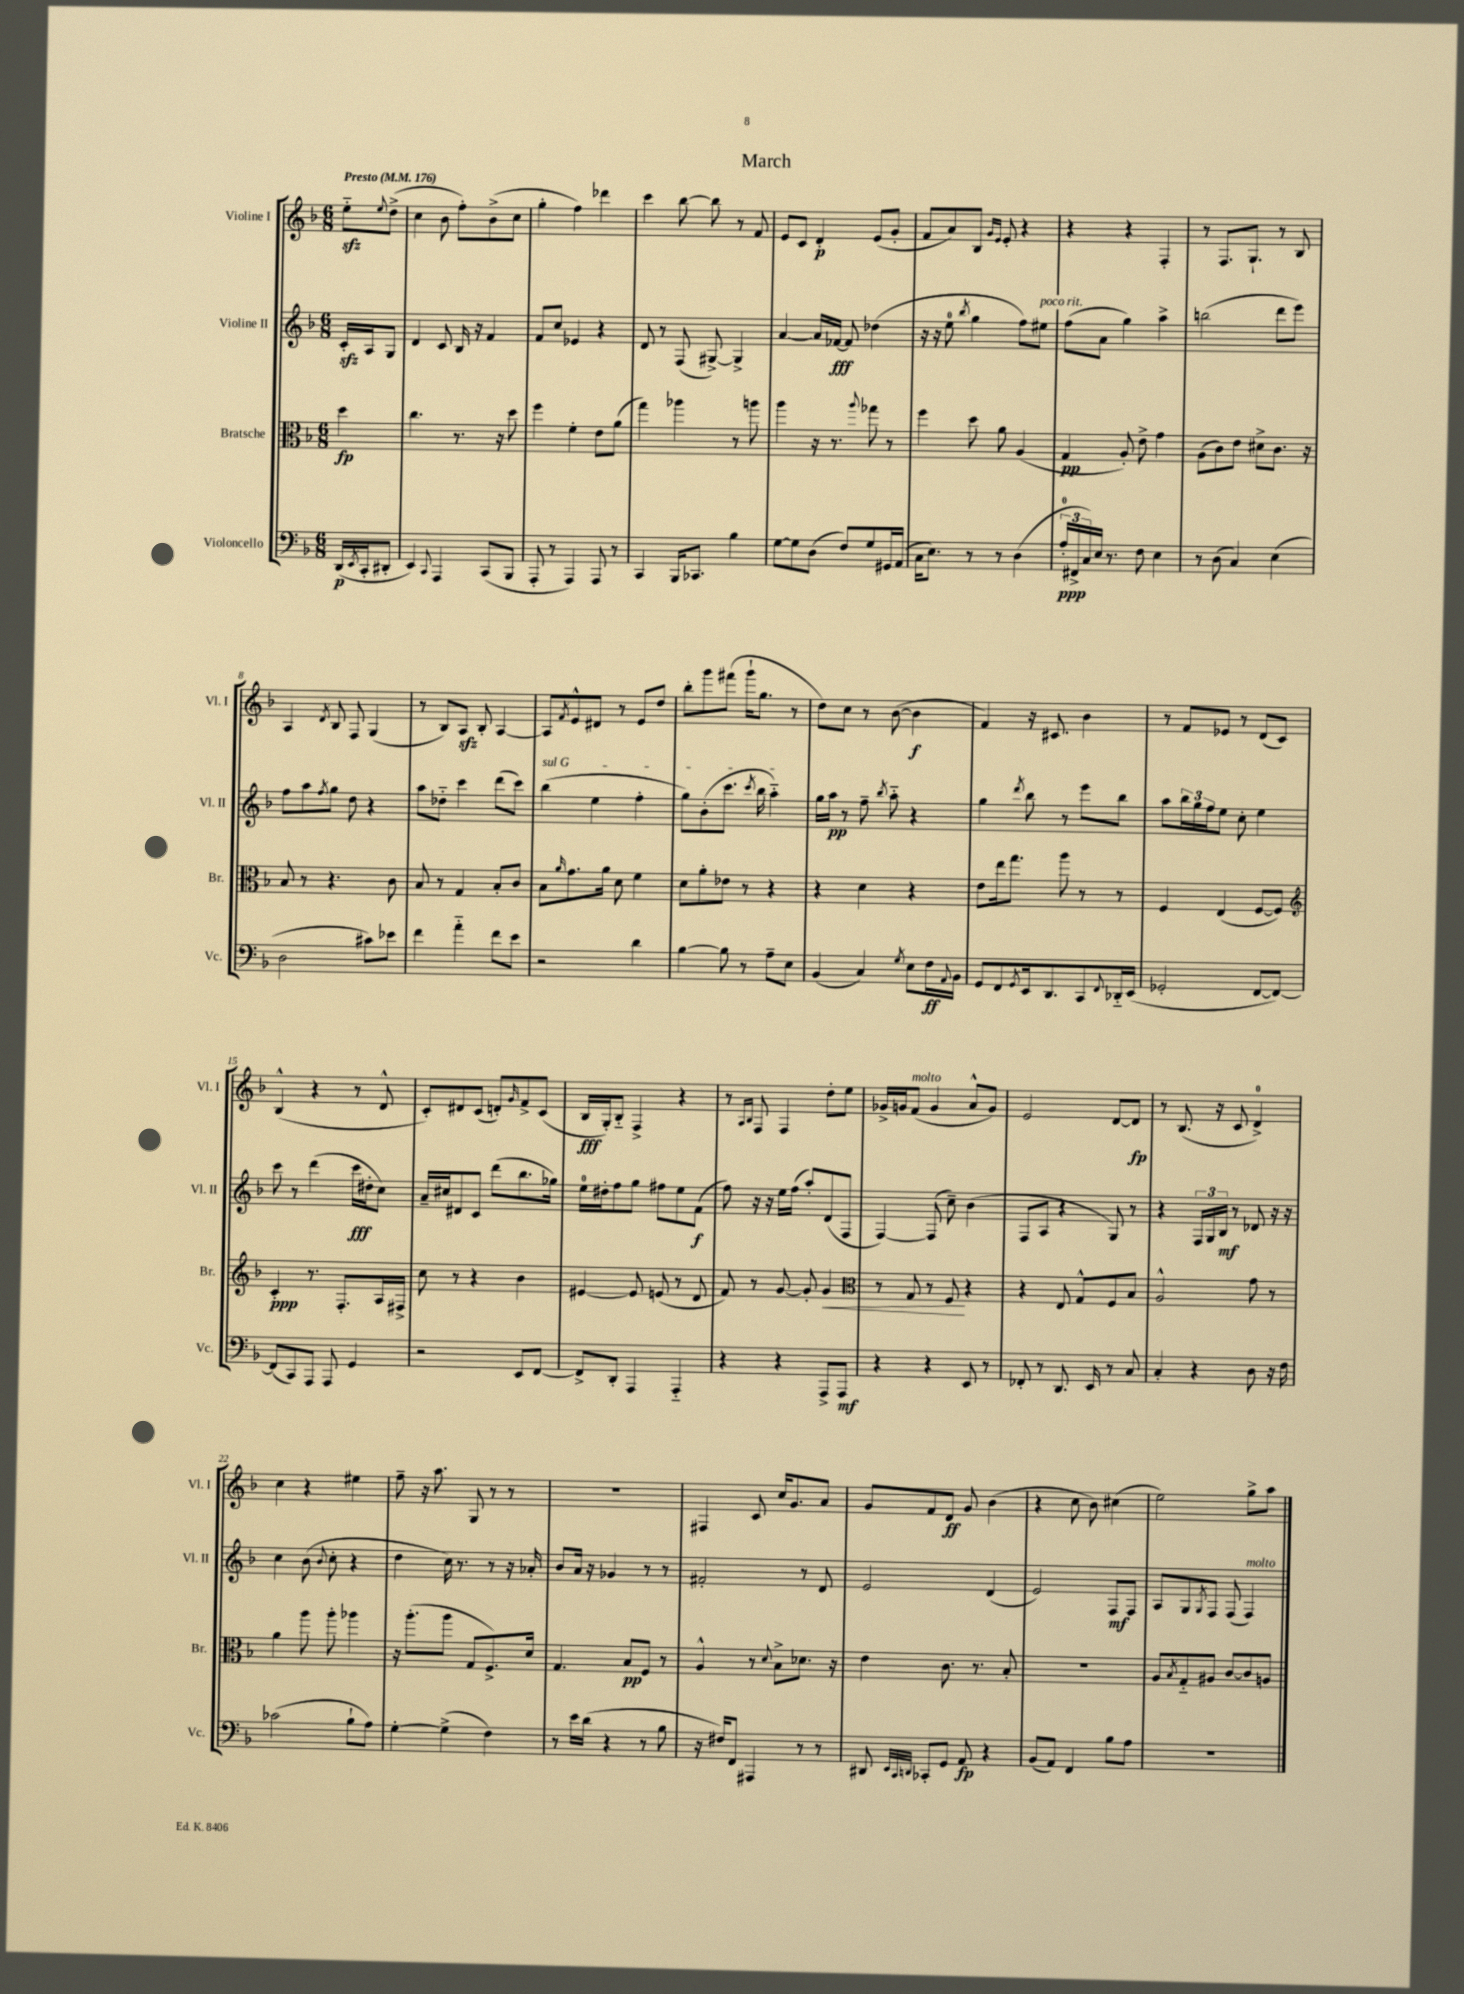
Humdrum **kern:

**kern	**dynam	**kern	**dynam	**kern	**dynam	**kern	**dynam
*part4	*part4	*part3	*part3	*part2	*part2	*part1	*part1
*staff4	*staff4	*staff3	*staff3	*staff2	*staff2	*staff1	*staff1
*I"Violoncello	*	*I"Bratsche	*	*I"Violine II	*	*I"Violine I	*
*I'Vc.	*	*I'Br.	*	*I'Vl. II	*	*I'Vl. I	*
*clefF4	*	*clefC3	*	*clefG2	*	*clefG2	*
*k[b-]	*	*k[b-]	*	*k[b-]	*	*k[b-]	*
*M6/8	*	*M6/8	*	*M6/8	*	*M6/8	*
*MM176	*	*MM176	*	*MM176	*	*MM176	*
=	=	=	=	=	=	=	=
!	!	!	!	!	!	!LO:TX:a:B:t=Presto	!
(16DD/LL	p	4dd\	fp	16czz'/LL	.	8eezz\L	.
8qEE/	.	.	.	.	.	.	.
16CC'/J	.	.	.	16A/J	.	.	.
.	.	.	.	.	.	8qqee/	.
8DD#X'/J	.	.	.	8G/J	.	(8dd^\J	.
=1	=1	=1	=1	=1	=1	=1	=1
4EE/)	.	4.cc\	.	4d/	.	4cc\	.
8qqCC/	.	.	.	.	.	.	.
4AAA/	.	.	.	8c/	.	8b-\	.
.	.	8.r	.	16B-/	.	8ff'\L)	.
.	.	.	.	16r	.	.	.
(8CC/L	.	.	.	4f/	.	(8b-^\	.
.	.	16r	.	.	.	.	.
8BBB-/J	.	8dd\	.	.	.	8cc\J	.
=2	=2	=2	=2	=2	=2	=2	=2
8AAA'/	.	4ff\	.	8f/L	.	4gg'\	.
8r	.	.	.	8cc/J	.	.	.
4AAA/)	.	4f'\	.	4e-X/	.	4ff\)	.
8AAA/	.	8e\L	.	4r	.	4ddd-X\	.
8r	.	(8a\J	.	.	.	.	.
=3	=3	=3	=3	=3	=3	=3	=3
4CC/	.	4gg\)	.	8d/	.	4ccc\	.
.	.	.	.	8r	.	.	.
16BBB-/KL	.	4aa-X\	.	(8F/	.	[8bb-\	.
8.CC-X/J	.	.	.	.	.	.	.
.	.	.	.	[8G#X^/)	.	8bb-\]	.
4B-\	.	8r	.	4G#^/]	.	8r	.
.	.	8aan\	.	.	.	8f/	.
=4	=4	=4	=4	=4	=4	=4	=4
[8G\L	.	4aa\	.	[4a/	.	8e/L	.
8G\]	.	.	.	.	.	8c/J	.
(8D\J	.	16r	.	16a/LL]	.	4d'/	p
.	.	8.r	.	[16f-X/JJ	fff	.	.
8F/L)	.	.	.	8f-/]	.	.	.
.	.	8qqaa/	.	.	.	.	.
8G/	.	8gg-X\	.	(4dd-X\	.	(8e/L	.
16GG#X/L	.	8r	.	.	.	8g'/J	.
(16AA/JJ	.	.	.	.	.	.	.
=5	=5	=5	=5	=5	=5	=5	=5
16C\KL	.	4ff\	.	16r	.	8f/L	.
8.E\J)	.	.	.	16r	.	.	.
.	.	.	.	8ee\	.	8a/)	.
.	.	.	.	8qbb-/	.	.	.
8r	.	8dd\	.	4gg\	.	8B-/J	.
.	.	.	.	.	.	16qqg/LL	.
.	.	.	.	.	.	16qqe/JJ	.
8r	.	8a\	.	.	.	8e'/	.
(4D\	.	(4A/	.	8ff\L)	.	4r	.
!	!	!	!	!LO:TX:a:i:t=poco rit.	!	!	!
.	.	.	.	8ee#X\J	.	.	.
=6	=6	=6	=6	=6	=6	=6	=6
24A'/LL	ppp	4G/	pp	(8ff\L	.	4r	.
24FF#X^/	.	.	.	.	.	.	.
24C/)	.	.	.	.	.	.	.
16E/JJ	.	.	.	8a\J	.	.	.
8.r	.	.	.	.	.	.	.
.	.	8A'/)	.	4gg\)	.	4r	.
8F\	.	8e^\	.	.	.	.	.
4E\	.	4g\	.	4aa^\	.	4F'/	.
=7	=7	=7	=7	=7	=7	=7	=7
8r	.	(8A\L	.	(2bbn\	.	8r	.
(8D\	.	8c\)	.	.	.	8.F/L	.
4C/)	.	8e\J	.	.	.	.	.
.	.	.	.	.	.	8.G`/J	.
.	.	8d#X^\L	.	.	.	.	.
(4E\	.	8.c\J	.	8ddd\L	.	8r	.
.	.	.	.	8eee\J)	.	8B-/	.
.	.	16r	.	.	.	.	.
!!LO:LB:g=z
=8	=8	=8	=8	=8	=8	=8	=8
2D\	.	8B-/	.	8ff\L	.	4A/	.
.	.	8r	.	8aa\	.	.	.
.	.	.	.	8qff/	.	8qd/	.
.	.	4.r	.	8gg\J	.	8B-/	.
.	.	.	.	8dd\	.	8F/	.
8c#X\L)	.	.	.	4r	.	(4G/	.
8e-X\J	.	8c\	.	.	.	.	.
=9	=9	=9	=9	=9	=9	=9	=9
4f\	.	8B-/	.	8aa\L	.	8r	.
.	.	8r	.	8dd-X\J	.	8B-/L)	.
4a\	.	4G/	.	4ccc\	.	8Azz/J	.
.	.	.	.	.	.	8B-'/	.
8f\L	.	8B-'/L	.	(8ddd\L	.	[4A/	.
8e\J	.	8c/J	.	8ccc\J)	.	.	.
=10	=10	=10	=10	=10	=10	=10	=10
!	!	!	!	!LO:TX:a:i:t=sul G	!	!	!
2r	.	8B-\L	.	(4bb-\	.	8A/L]	.
.	.	16qqa/	.	.	.	8qf/	.
.	.	8.g\	.	.	.	8e^^/	.
.	.	.	.	4ee\	.	8d#X/J	.
.	.	16a\Jk	.	.	.	.	.
.	.	8d\	.	.	.	8r	.
4d\	.	4f\	.	4ff'\	.	8e/L	.
.	.	.	.	.	.	8dd/J	.
=11	=11	=11	=11	=11	=11	=11	=11
[4B-\	.	8d\L	.	8gg\L)	.	8bb-'\L	.
.	.	8a'\	.	(8b-'\	.	8ggg\	.
8B-\]	.	8e-X\J	.	8.ccc\J	.	(8fff#X\J	.
8r	.	8r	.	.	.	16ggg`\KL	.
.	.	.	.	8qccc/	.	.	.
.	.	.	.	16bb-\	.	8.gg\J	.
8A~\L	.	4r	.	4aa\)	.	.	.
8E\J	.	.	.	.	.	8r	.
=12	=12	=12	=12	=12	=12	=12	=12
(4BB-/	.	4r	.	16gg\LL	.	8dd\L)	.
.	.	.	.	16aa\JJ	pp	.	.
.	.	.	.	8r	.	8cc\J	.
4C/)	.	4d\	.	8ff~\	.	8r	.
.	.	.	.	8qbb-/	.	.	.
.	.	.	.	8aa\	.	([8b-\	.
8qG/	.	.	.	.	.	.	.
8E\L	.	4r	.	4r	.	4b-\]	f
16F\L	ff	.	.	.	.	.	.
8qqAA/	.	.	.	.	.	.	.
16BB-\JJ	.	.	.	.	.	.	.
=13	=13	=13	=13	=13	=13	=13	=13
8GG/L	.	8e\L	.	4gg\	.	4f/)	.
8FF/	.	16ee\k	.	.	.	.	.
.	.	8.gg\J	.	.	.	.	.
8qGG/	.	.	.	8qddd/	.	.	.
16EE/k	.	.	.	8bb-\	.	16r	.
8.DD/	.	.	.	.	.	8.c#X/	.
.	.	8aa\	.	8r	.	.	.
8CC/	.	8r	.	8eee\L	.	4b-\	.
8qqFF/	.	.	.	.	.	.	.
16DD-X/L	.	8r	.	8bb-\J	.	.	.
(16EE/JJ	.	.	.	.	.	.	.
=14	=14	=14	=14	=14	=14	=14	=14
2GG-X'/	.	4F/	.	8aa\L	.	8r	.
.	.	.	.	24bb-\L	.	8f/L	.
.	.	.	.	24gg\	.	.	.
.	.	.	.	24ff\J	.	.	.
.	.	(4E/	.	8ee\J	.	8e-X/J	.
.	.	.	.	8cc'\	.	8r	.
[8FF/L	.	[8F/L	.	4ee\	.	(8d/L	.
8FF/J_)	.	8F/J])	.	.	.	8c/J)	.
!!LO:LB:g=z
=15	=15	=15	=15	=15	=15	=15	=15
*	*	*clefG2	*	*	*	*	*
(8FF/L]	.	4c'/	ppp	8ccc\	.	(4B-^^/	.
8CC/)	.	.	.	8r	.	.	.
8AAA/J	.	8.r	.	(4ddd\	.	4r	.
8AAA/	.	.	.	.	.	.	.
.	.	8.F'/L	.	.	.	.	.
4GG/	.	.	.	16ccc\LL	fff	8r	.
.	.	.	.	16dd#X'\J	.	.	.
.	.	16A/L	.	8cc\J)	.	8d^^/	.
.	.	16F#X^/JJ	.	.	.	.	.
=16	=16	=16	=16	=16	=16	=16	=16
2r	.	8cc\	.	16a~/LL	.	8c'/L)	.
.	.	.	.	16cc#X/J	.	.	.
.	.	8r	.	8d#X/	.	8d#X/	.
.	.	4r	.	8c/J	.	(8c/J	.
.	.	.	.	(8ddd\L	.	8dn'/L)	.
.	.	.	.	.	.	16qqg/	.
8EE/L	.	4b-\	.	8.bb-\	.	8f^/	.
[8FF/J	.	.	.	.	.	(8c/J	.
.	.	.	.	16gg-X\Jk)	.	.	.
=17	=17	=17	=17	=17	=17	=17	=17
8FF^/L]	.	[4e#X/	.	16ee\LL	.	16B-/LL	fff
.	.	.	.	16dd#X'\J	.	16G'/J)	.
8DD'/J	.	.	.	8ff\	.	8B-/J	.
4AAA/	.	8e#/]	.	8gg\J	.	4F^/	.
.	.	(8en/	.	8ff#X\L	.	.	.
4AAA/	.	8r	.	8ee\	.	4r	.
.	.	8d/	.	(8f\J	f	.	.
=18	=18	=18	=18	=18	=18	=18	=18
4r	.	8f/)	.	8ff\)	.	8r	.
.	.	.	.	.	.	16qqA/LL	.
.	.	.	.	.	.	16qqB-/JJ	.
.	.	8r	.	16r	.	8F/	.
.	.	.	.	16r	.	.	.
4r	.	[8g/	.	16ee\LL	.	4F/	.
.	.	.	.	(16ff\JJ	.	.	.
.	.	8g'/]	.	8aa'/L)	.	.	.
!	!	!	!LO:HP:b	!	!	!	!
8AAA^/L	.	4g/	<	(8d/	.	8dd'\L	.
8AAA/J	mf	.	.	8F/J	.	8ee\J	.
=19	=19	=19	=19	=19	=19	=19	=19
*	*	*clefC3	*	*	*	*	*
4r	.	8r	.	[4F/)	.	16g-X^/LL	.
.	.	.	.	.	.	16gn/J	.
!	!	!	!	!	!	!LO:TX:a:i:t=molto	!
.	.	8G/	.	.	.	(8f/J	.
4r	.	8r	.	(8F/]	.	4g/	.
.	.	8F/	.	8cc~\)	.	.	.
8EE/	.	4r	[	(4b-\	.	8a^^/L	.
8r	.	.	.	.	.	8g/J)	.
=20	=20	=20	=20	=20	=20	=20	=20
8FF-X'/	.	4r	.	8F/L	.	2e/	.
8r	.	.	.	8A/J	.	.	.
8.DD/	.	8E/	.	4r	.	.	.
.	.	8G^^/L	.	.	.	.	.
16EE/	.	.	.	.	.	.	.
8r	.	8F/	.	8G/)	.	[8d/L	.
8C/	.	8B-/J	.	8r	.	8d/J]	fp
=21	=21	=21	=21	=21	=21	=21	=21
4C'/	.	2A^^/	.	4r	.	8r	.
.	.	.	.	.	.	(8.B-/	.
4r	.	.	.	24F/LL	.	.	.
.	.	.	.	24G/	.	.	.
.	.	.	.	.	.	16r	.
.	.	.	.	24B-/JJ	mf	.	.
.	.	.	.	8r	.	8c/	.
8D\	.	8g\	.	8d-X/	.	4d^/)	.
16r	.	8r	.	16r	.	.	.
16F\	.	.	.	16r	.	.	.
!!LO:LB:g=z
=22	=22	=22	=22	=22	=22	=22	=22
(2c-X\	.	4a\	.	4cc\	.	4cc\	.
.	.	8aa\	.	(8b-\	.	4r	.
.	.	.	.	8qqb-/	.	.	.
.	.	8aa'\	.	8cc'\	.	.	.
8B-`\L	.	4aa-X\	.	4r	.	4ee#X\	.
8A\J)	.	.	.	.	.	.	.
=23	=23	=23	=23	=23	=23	=23	=23
[4G'\	.	16r	.	4dd\	.	8ff~\	.
.	.	(8.aa'\L	.	.	.	.	.
.	.	.	.	.	.	16r	.
.	.	.	.	.	.	8.aa\	.
(4G^\]	.	8aa\J	.	16cc\)	.	.	.
.	.	.	.	8.r	.	.	.
.	.	8G/L	.	.	.	8G/	.
4F\)	.	8.F^/)	.	8r	.	8r	.
.	.	.	.	16r	.	8r	.
.	.	16d/Jk	.	16a-X'/	.	.	.
=24	=24	=24	=24	=24	=24	=24	=24
8r	.	4.G/	.	8b-/L	.	2.r	.
16e\LL	.	.	.	16a/Jk	.	.	.
(16d\JJ	.	.	.	16r	.	.	.
4r	.	.	.	4g-X/	.	.	.
.	.	8B-/L	pp	.	.	.	.
8r	.	8F/J	.	8r	.	.	.
8B-\	.	8r	.	8r	.	.	.
=25	=25	=25	=25	=25	=25	=25	=25
16r	.	4A^^/	.	2f#X'/	.	4F#X/	.
16F#X/KL)	.	.	.	.	.	.	.
8FF/J	.	.	.	.	.	.	.
4AAA#X/	.	8r	.	.	.	8c/	.
.	.	8qqd/	.	.	.	.	.
.	.	8B-^\L	.	.	.	16cc/KL	.
.	.	.	.	.	.	8.g/	.
8r	.	8.d-X\J	.	8r	.	.	.
8r	.	.	.	8d/	.	8a/J	.
.	.	16r	.	.	.	.	.
=26	=26	=26	=26	=26	=26	=26	=26
8DD#X/	.	4e\	.	2e/	.	8g/L	.
32qqEE/LLL	.	.	.	.	.	.	.
32qqCC/	.	.	.	.	.	.	.
32qqDDn/JJJ	.	.	.	.	.	.	.
8CC-X'/L	.	.	.	.	.	8f/	.
8GG/J	.	8.c\	.	.	.	8d/J	ff
8AA/	fp	.	.	.	.	8g/	.
.	.	8.r	.	.	.	.	.
4r	.	.	.	(4d/	.	(4b-\	.
.	.	8B-'/	.	.	.	.	.
=27	=27	=27	=27	=27	=27	=27	=27
(8BB-/L	.	2.r	.	2e/)	.	4r	.
8AA/J)	.	.	.	.	.	.	.
4FF/	.	.	.	.	.	8cc\	.
.	.	.	.	.	.	8b-\)	.
8B-\L	.	.	.	8F/L	mf	(4cc#X\	.
8A\J	.	.	.	8F/J	.	.	.
=28	=28	=28	=28	=28	=28	=28	=28
2.r	.	8A/L	.	8A/L	.	2ee\)	.
.	.	8qB-/	.	.	.	.	.
.	.	8G/	.	8G/	.	.	.
.	.	.	.	8qG/	.	.	.
.	.	8A#X/J	.	8F/J	.	.	.
.	.	[8c/L	.	(8F/	.	.	.
!	!	!	!	!LO:TX:a:i:t=molto	!	!	!
.	.	8c/]	.	4F/)	.	8gg^\L	.
.	.	8An/J	.	.	.	8aa\J	.
==	==	==	==	==	==	==	==
*-	*-	*-	*-	*-	*-	*-	*-
